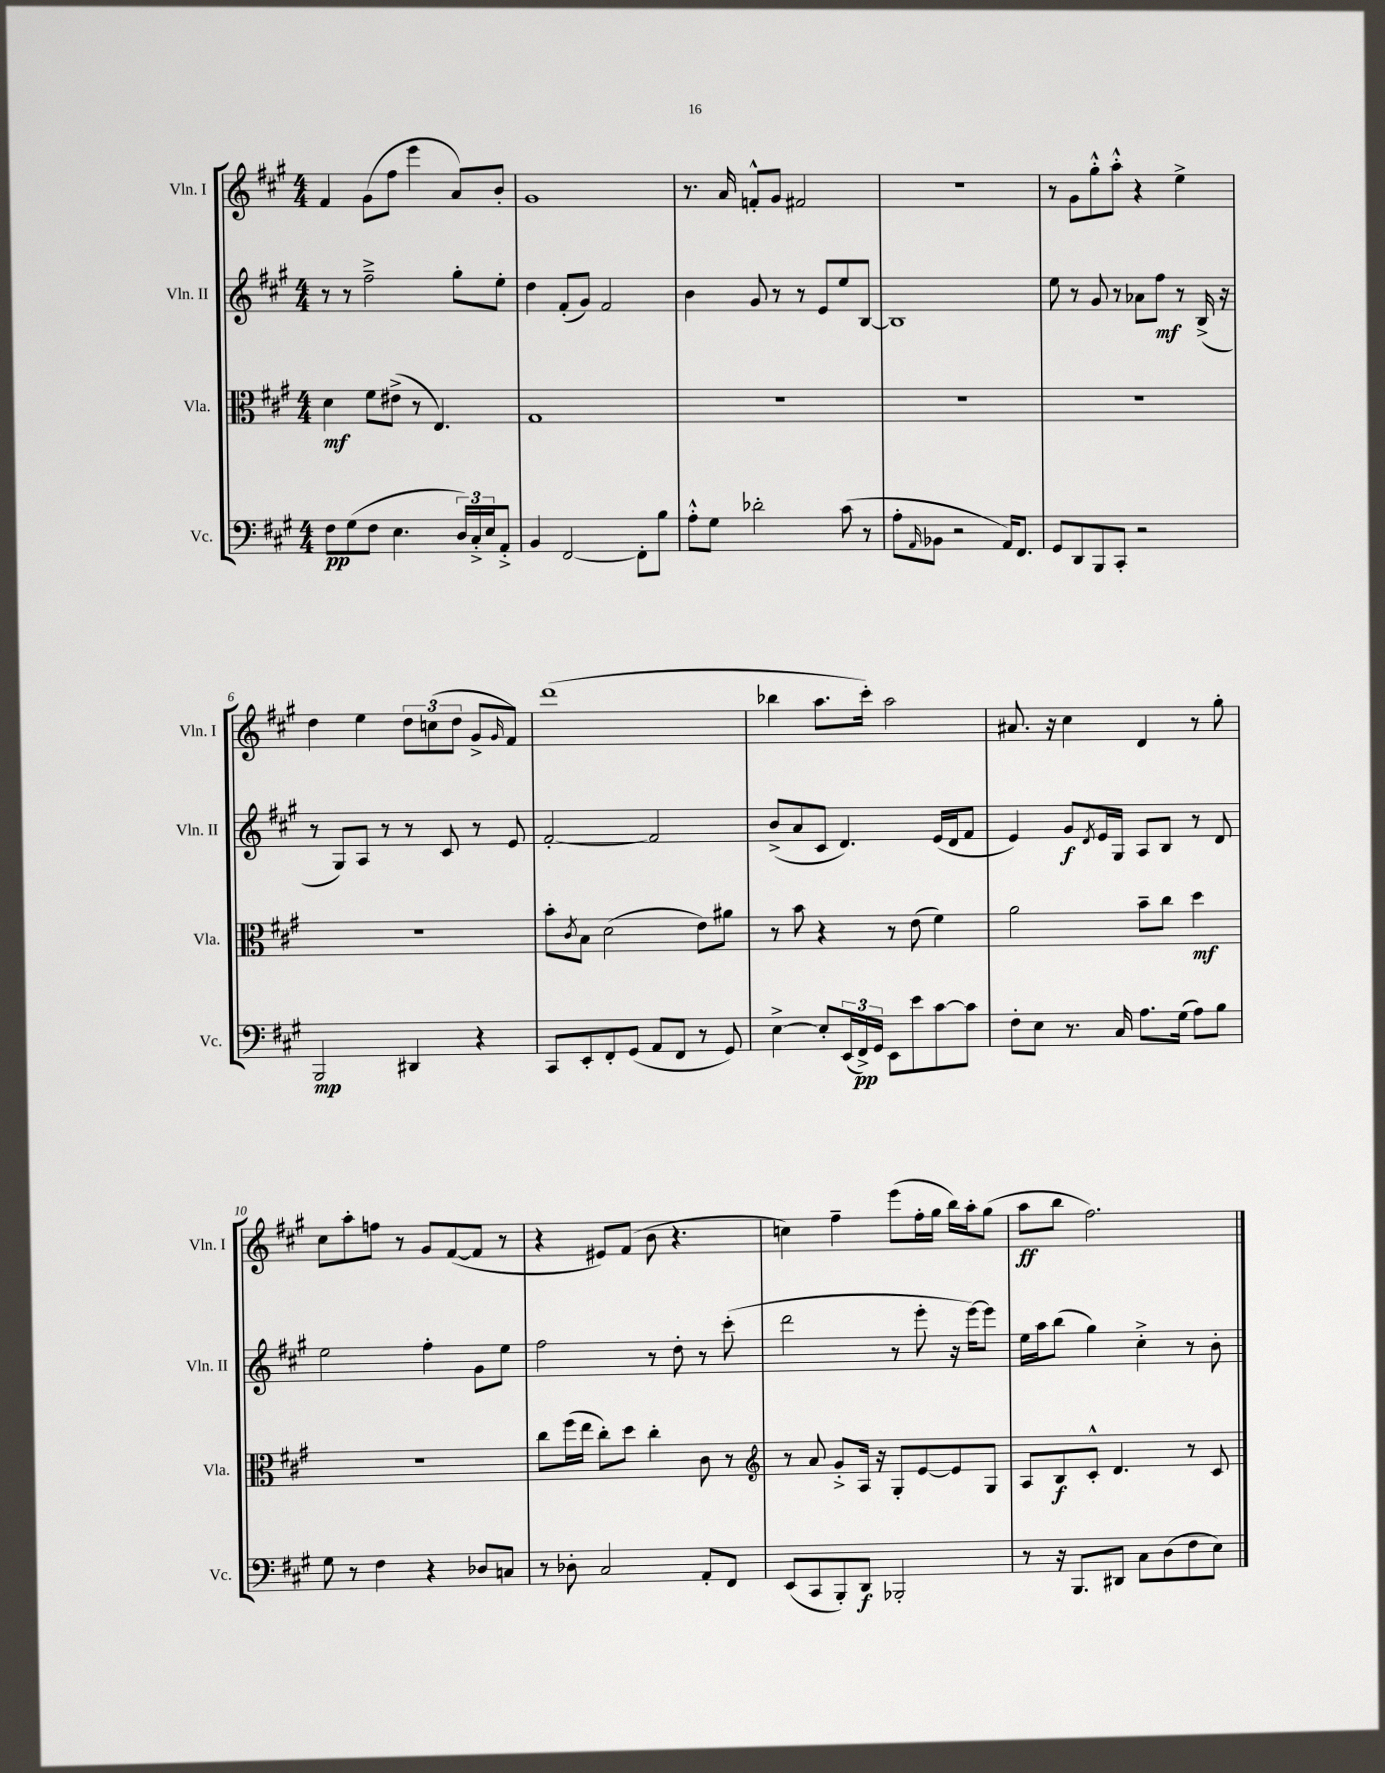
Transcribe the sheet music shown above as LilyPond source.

<<
\new StaffGroup <<
\new Staff = "s0" \with { instrumentName = "Vln. I" shortInstrumentName = "Vln. I" } {
    \clef treble \key a \major \numericTimeSignature \time 4/4
    fis'4 gis'8( fis''8 e'''4 a'8) b'8-. |
    gis'1 |
    r8. a'16 f'8-.-^ gis'8 fis'2 |
    R1 |
    r8 gis'8 gis''8-.-^ a''8-.-^ r4 e''4-> |
    d''4 e''4 \tuplet 3/2 { d''8 c''8( d''8 } gis'8-> \grace { gis'16 } fis'8) |
    d'''1( |
    bes''4 a''8. cis'''16-.) a''2 |
    ais'8. r16 cis''4 d'4 r8 gis''8-. |
    cis''8 a''8-. f''8 r8 gis'8 fis'8~( fis'8 r8 |
    r4 eis'8) fis'8( b'8 r4. |
    c''4) fis''4-- e'''8( fis''16-. gis''16 b''16) a''16-. gis''8( |
    a''8\ff b''8 fis''2.) \bar "|." |
}
\new Staff = "s1" \with { instrumentName = "Vln. II" shortInstrumentName = "Vln. II" } {
    \clef treble \key a \major \numericTimeSignature \time 4/4
    r8 r8 fis''2---> gis''8-. e''8-. |
    d''4 fis'8-.( gis'8) fis'2 |
    b'4 gis'8 r8 r8 e'8 e''8 b8~ |
    b1 |
    e''8 r8 gis'8 r8 aes'8 fis''8\mf r8 b16->( r16 |
    r8 gis8) a8 r8 r8 cis'8 r8 e'8 |
    fis'2~-. fis'2 |
    b'8->( a'8 cis'8 d'4.) e'16( d'16 fis'8 |
    e'4) gis'8\f \acciaccatura { d'8 } e'16 gis16 a8 b8 r8 d'8 |
    e''2 fis''4-. gis'8 e''8 |
    fis''2 r8 d''8-. r8 cis'''8-.( |
    d'''2 r8 e'''8-. r16 e'''16~) e'''8 |
    e''16 a''16 b''8( gis''4) cis''4-.-> r8 b'8-. \bar "|." |
}
\new Staff = "s2" \with { instrumentName = "Vla." shortInstrumentName = "Vla." } {
    \clef alto \key a \major \numericTimeSignature \time 4/4
    d'4\mf fis'8 eis'8->( r8 e4.) |
    gis1 |
    R1 |
    R1 |
    R1 |
    R1 |
    b'8-. \acciaccatura { cis'8 } b8 d'2( e'8) ais'8 |
    r8 b'8 r4 r8 e'8( fis'4) |
    a'2 b'8-- cis''8 d''4\mf |
    R1 |
    cis''8 fis''16( e''16 cis''8-.) d''8 cis''4-. cis'8 r8 |
    \clef treble r8 a'8 gis'8-.-> a16 r16 gis8-. e'8~ e'8 gis8 |
    a8 b8\f cis'8-.-^ d'4. r8 cis'8 \bar "|." |
}
\new Staff = "s3" \with { instrumentName = "Vc." shortInstrumentName = "Vc." } {
    \clef bass \key a \major \numericTimeSignature \time 4/4
    fis8\pp gis8( fis8 e4. \tuplet 3/2 { d16) cis16-.-> e16 } a,8-.-> |
    b,4 fis,2~ fis,8-. b8 |
    a8-.-^ gis8 des'2-. cis'8( r8 |
    a8-. \grace { a,16 } bes,8 r2 a,16) fis,8. |
    gis,8 d,8 b,,8 cis,8-. r2 |
    b,,2\mp dis,4 r4 |
    cis,8 e,8-. fis,8-. gis,8( a,8 fis,8 r8 gis,8) |
    e4~-> e8-. \tuplet 3/2 { e,16( fis,16->\pp) gis,16 } e,8 e'8 cis'8~ cis'8 |
    fis8-. e8 r8. cis16 a8. gis16( a8) b8 |
    gis8 r8 fis4 r4 des8 c8 |
    r8 des8-. cis2 a,8-. fis,8 |
    e,8( cis,8 b,,8-.) d,8\f bes,,2-. |
    r8 r16 b,,8. dis,8 cis8 d8( fis8 e8) \bar "|." |
}
>>
>>
